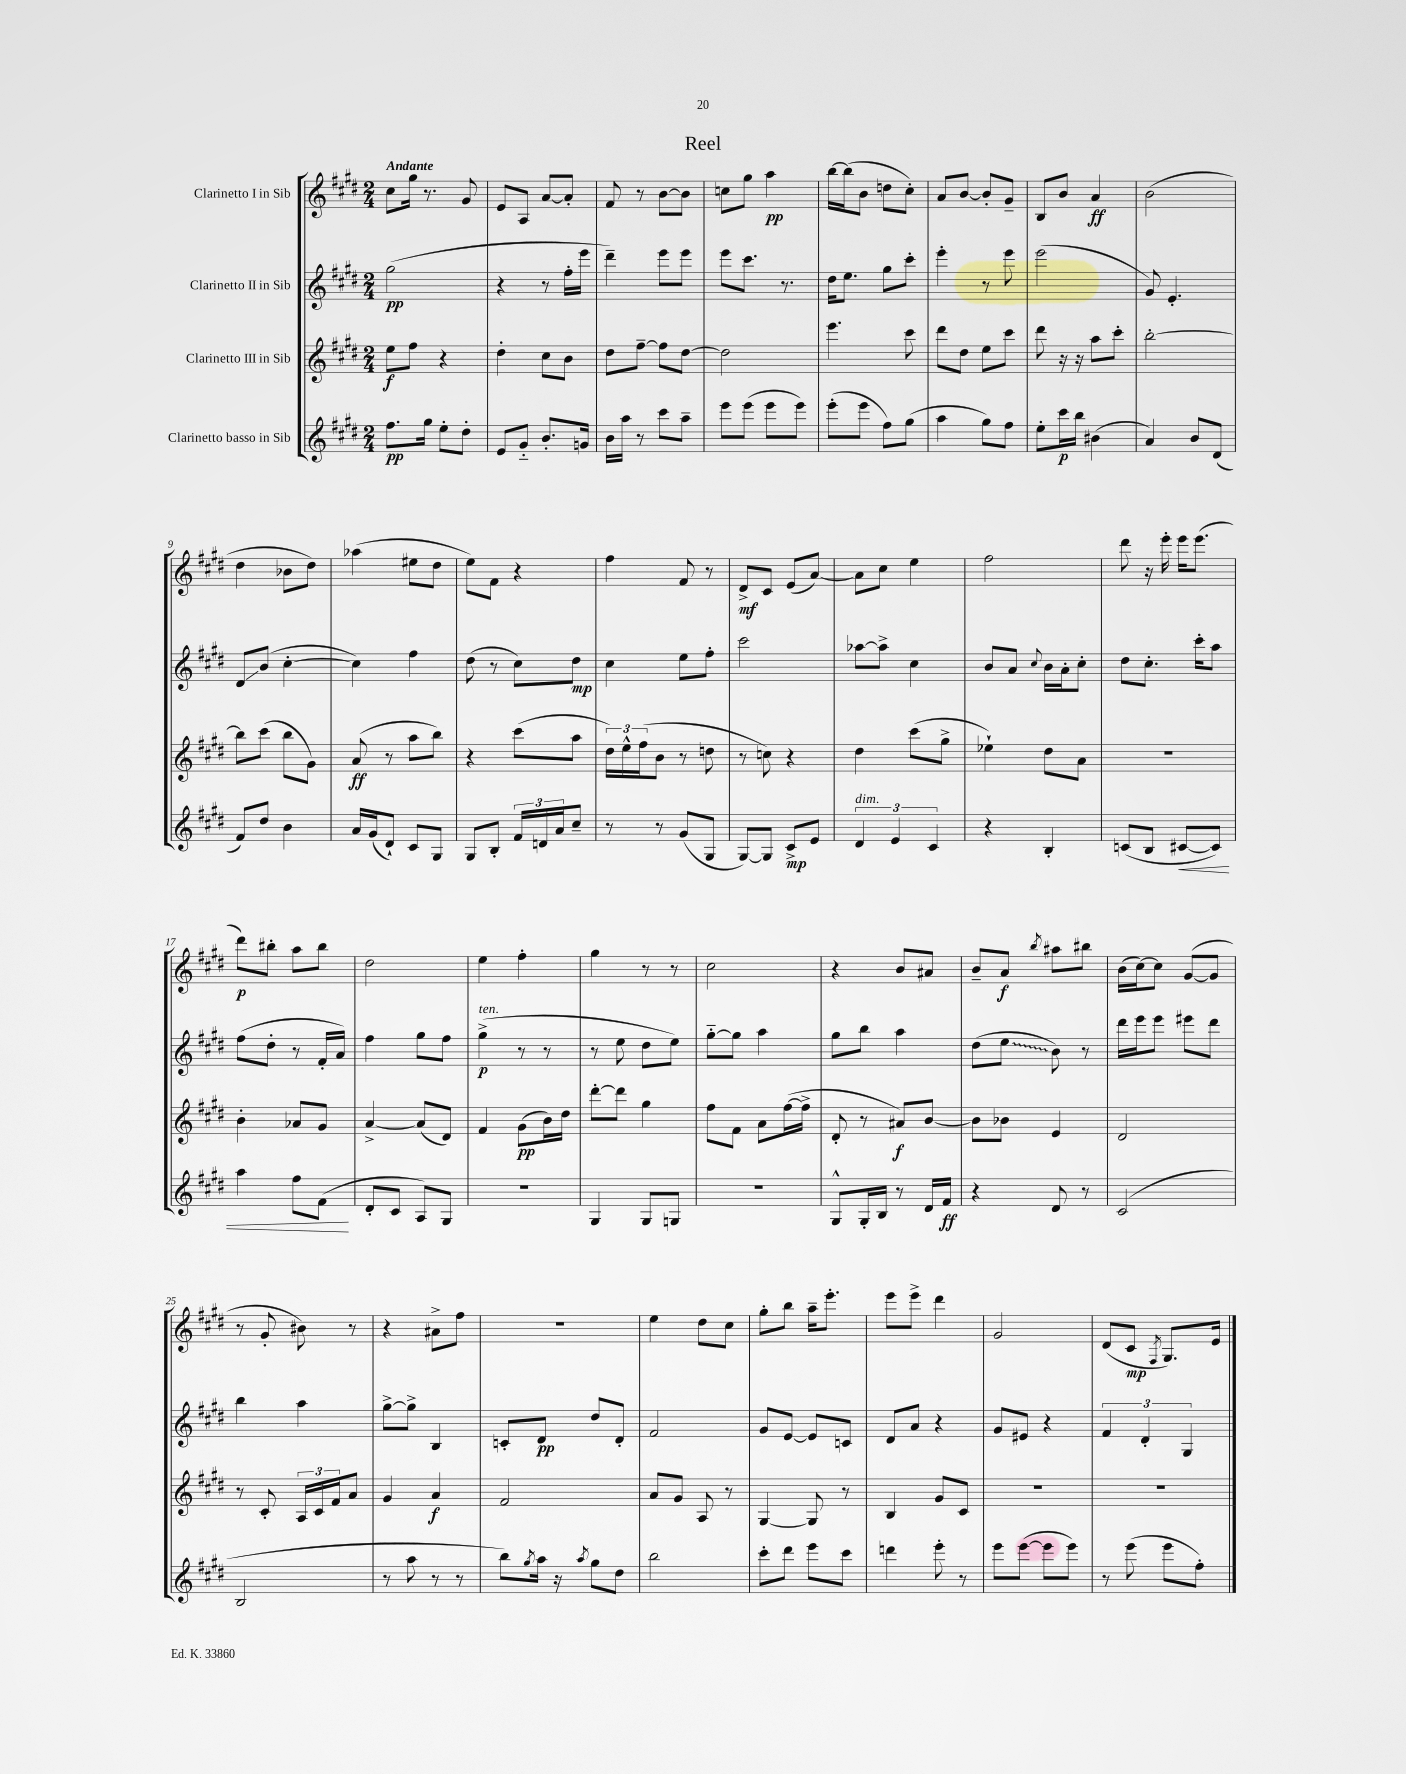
\header { title = "Reel" }
<<
\new StaffGroup <<
\new Staff = "s0" \with { instrumentName = "Clarinetto I in Sib" } {
    \clef treble \key e \major \numericTimeSignature \time 2/4 \tempo "Andante"
    cis''8 gis''16 r8. gis'8 |
    e'8 a8 a'8~ a'8-. |
    fis'8 r8 b'8~ b'8 |
    c''8 gis''8 a''4\pp |
    b''16~ b''16( b'8 d''8 cis''8-.) |
    a'8 b'8~ b'8-. gis'8-- |
    b8 b'8 a'4\ff |
    b'2( |
    dis''4 bes'8 dis''8) |
    aes''4( eis''8 dis''8 |
    e''8) fis'8 r4 |
    fis''4 fis'8 r8 |
    dis'8->\mf cis'8 e'8( a'8~) |
    a'8 cis''8 e''4 |
    fis''2 |
    dis'''8 r16 e'''16-. e'''16 e'''8.( |
    dis'''8\p) bis''8-. a''8 bis''8 |
    dis''2 |
    e''4 fis''4-. |
    gis''4 r8 r8 |
    cis''2 |
    r4 b'8 ais'8 |
    b'8-- a'8\f \acciaccatura { b''8 } ais''8 bis''8 |
    b'16( cis''16~) cis''8 gis'8~( gis'8 |
    r8 gis'8-. bis'8) r8 |
    r4 ais'8-> fis''8 |
    R2 |
    e''4 dis''8 cis''8 |
    gis''8-. b''8 a''16-- e'''8.-. |
    e'''8 e'''8-> dis'''4 |
    gis'2 |
    dis'8( cis'8\mp \acciaccatura { fis8 } gis8.) e'16 \bar "|." |
}
\new Staff = "s1" \with { instrumentName = "Clarinetto II in Sib" } {
    \clef treble \key e \major \numericTimeSignature \time 2/4
    gis''2\pp( |
    r4 r8 fis''16-. e'''16 |
    dis'''4--) e'''8 e'''8 |
    e'''8 cis'''8. r8. |
    dis''16 e''8. gis''8 cis'''8-. |
    e'''4-. r8 e'''8 |
    e'''2( |
    gis'8) e'4.-. |
    dis'8\glissando b'8( cis''4~-. |
    cis''4) fis''4 |
    dis''8( r8 cis''8) dis''8\mp |
    cis''4 e''8 fis''8-. |
    cis'''2 |
    aes''8~ aes''8-> cis''4 |
    b'8 a'8 \appoggiatura { cis''8 } b'16 a'16-. cis''8-. |
    dis''8 cis''8.-. cis'''16-. a''8 |
    fis''8( dis''8-. r8 fis'16-. a'16) |
    fis''4 gis''8 fis''8 |
    gis''4->\p^\markup { \italic "ten." }( r8 r8 |
    r8 e''8 dis''8 e''8) |
    gis''8~-_ gis''8 a''4 |
    gis''8 b''8 a''4 |
    dis''8( \once \override Glissando.style = #'zigzag e''8\glissando b'8) r8 |
    dis'''16 e'''16 e'''8 eis'''8 dis'''8 |
    b''4 a''4 |
    gis''8~-> gis''8-> b4 |
    c'8-. dis'8\pp dis''8 dis'8-. |
    fis'2 |
    gis'8 e'8~ e'8 c'8 |
    dis'8 a'8 r4 |
    gis'8 eis'8 r4 |
    \tuplet 3/2 { fis'4 dis'4-. gis4 } \bar "|." |
}
\new Staff = "s2" \with { instrumentName = "Clarinetto III in Sib" } {
    \clef treble \key e \major \numericTimeSignature \time 2/4
    e''8\f fis''8 r4 |
    dis''4-. cis''8 b'8 |
    dis''8 fis''8~-- fis''8 dis''8~ |
    dis''2 |
    e'''4. cis'''8 |
    dis'''8 dis''8 e''8 cis'''8 |
    dis'''8 r16 r16 a''8 cis'''8-. |
    b''2~-. |
    b''8 cis'''8( b''8 gis'8) |
    a'8\ff( r8 a''8 b''8) |
    r4 cis'''8( a''8 |
    \tuplet 3/2 { dis''16) e''16-^ fis''16( } b'8 r8 d''8 |
    r8 c''8) r4 |
    dis''4 cis'''8( gis''8-> |
    ees''4-!) dis''8 a'8 |
    R2 |
    b'4-. aes'8 gis'8 |
    a'4~-> a'8( dis'8) |
    fis'4 gis'8\pp( b'16) dis''16 |
    dis'''8~-. dis'''8 gis''4 |
    fis''8 fis'8 a'8 fis''16~( fis''16-> |
    dis'8-. r8 ais'8\f) b'8~ |
    b'8 bes'8 e'4 |
    dis'2 |
    r8 cis'8-. \tuplet 3/2 { a16 cis'16 fis'16 } a'8 |
    gis'4 a'4\f |
    fis'2 |
    a'8 gis'8 a8 r8 |
    gis4~ gis8 r8 |
    b4 gis'8 cis'8 |
    R2 |
    R2 \bar "|." |
}
\new Staff = "s3" \with { instrumentName = "Clarinetto basso in Sib" } {
    \clef treble \key e \major \numericTimeSignature \time 2/4
    fis''8.\pp gis''16 e''8-. dis''8-. |
    e'8 gis'8-_ b'8.-. g'16 |
    b'16 a''16 r8 cis'''8 a''8-- |
    e'''8 e'''8( e'''8 e'''8) |
    e'''8-.( e'''8 fis''8) gis''8( |
    a''4 gis''8) fis''8 |
    e''8-. cis'''16\p b''16 bis'4( |
    a'4) b'8 dis'8( |
    fis'8) dis''8 b'4 |
    a'16 gis'16( dis'8-!) cis'8 gis8 |
    gis8 b8-. \tuplet 3/2 { fis'16 d'16 a'16 } cis''8-- |
    r8 r8 gis'8( gis8 |
    gis8~) gis8 cis'8->\mp e'8 |
    \tuplet 3/2 { dis'4^\markup { \italic "dim." } e'4 cis'4 } |
    r4 b4-. |
    c'8( b8 cis'8~\< cis'8) |
    a''4 fis''8 fis'8\!( |
    dis'8-. cis'8 a8) gis8 |
    R2 |
    gis4 gis8 g8 |
    r2 |
    gis8-^ gis16-. b16 r8 dis'16 fis'16\ff |
    r4 dis'8 r8 |
    cis'2( |
    b2 |
    r8 a''8 r8 r8 |
    b''8) \acciaccatura { gis''8 } a''16 r16 \acciaccatura { a''8 } gis''8 dis''8 |
    b''2 |
    cis'''8-. dis'''8 e'''8 cis'''8 |
    d'''4 e'''8-. r8 |
    e'''8 e'''8~( e'''8 e'''8) |
    r8 e'''8( e'''8 fis''8-.) \bar "|." |
}
>>
>>
